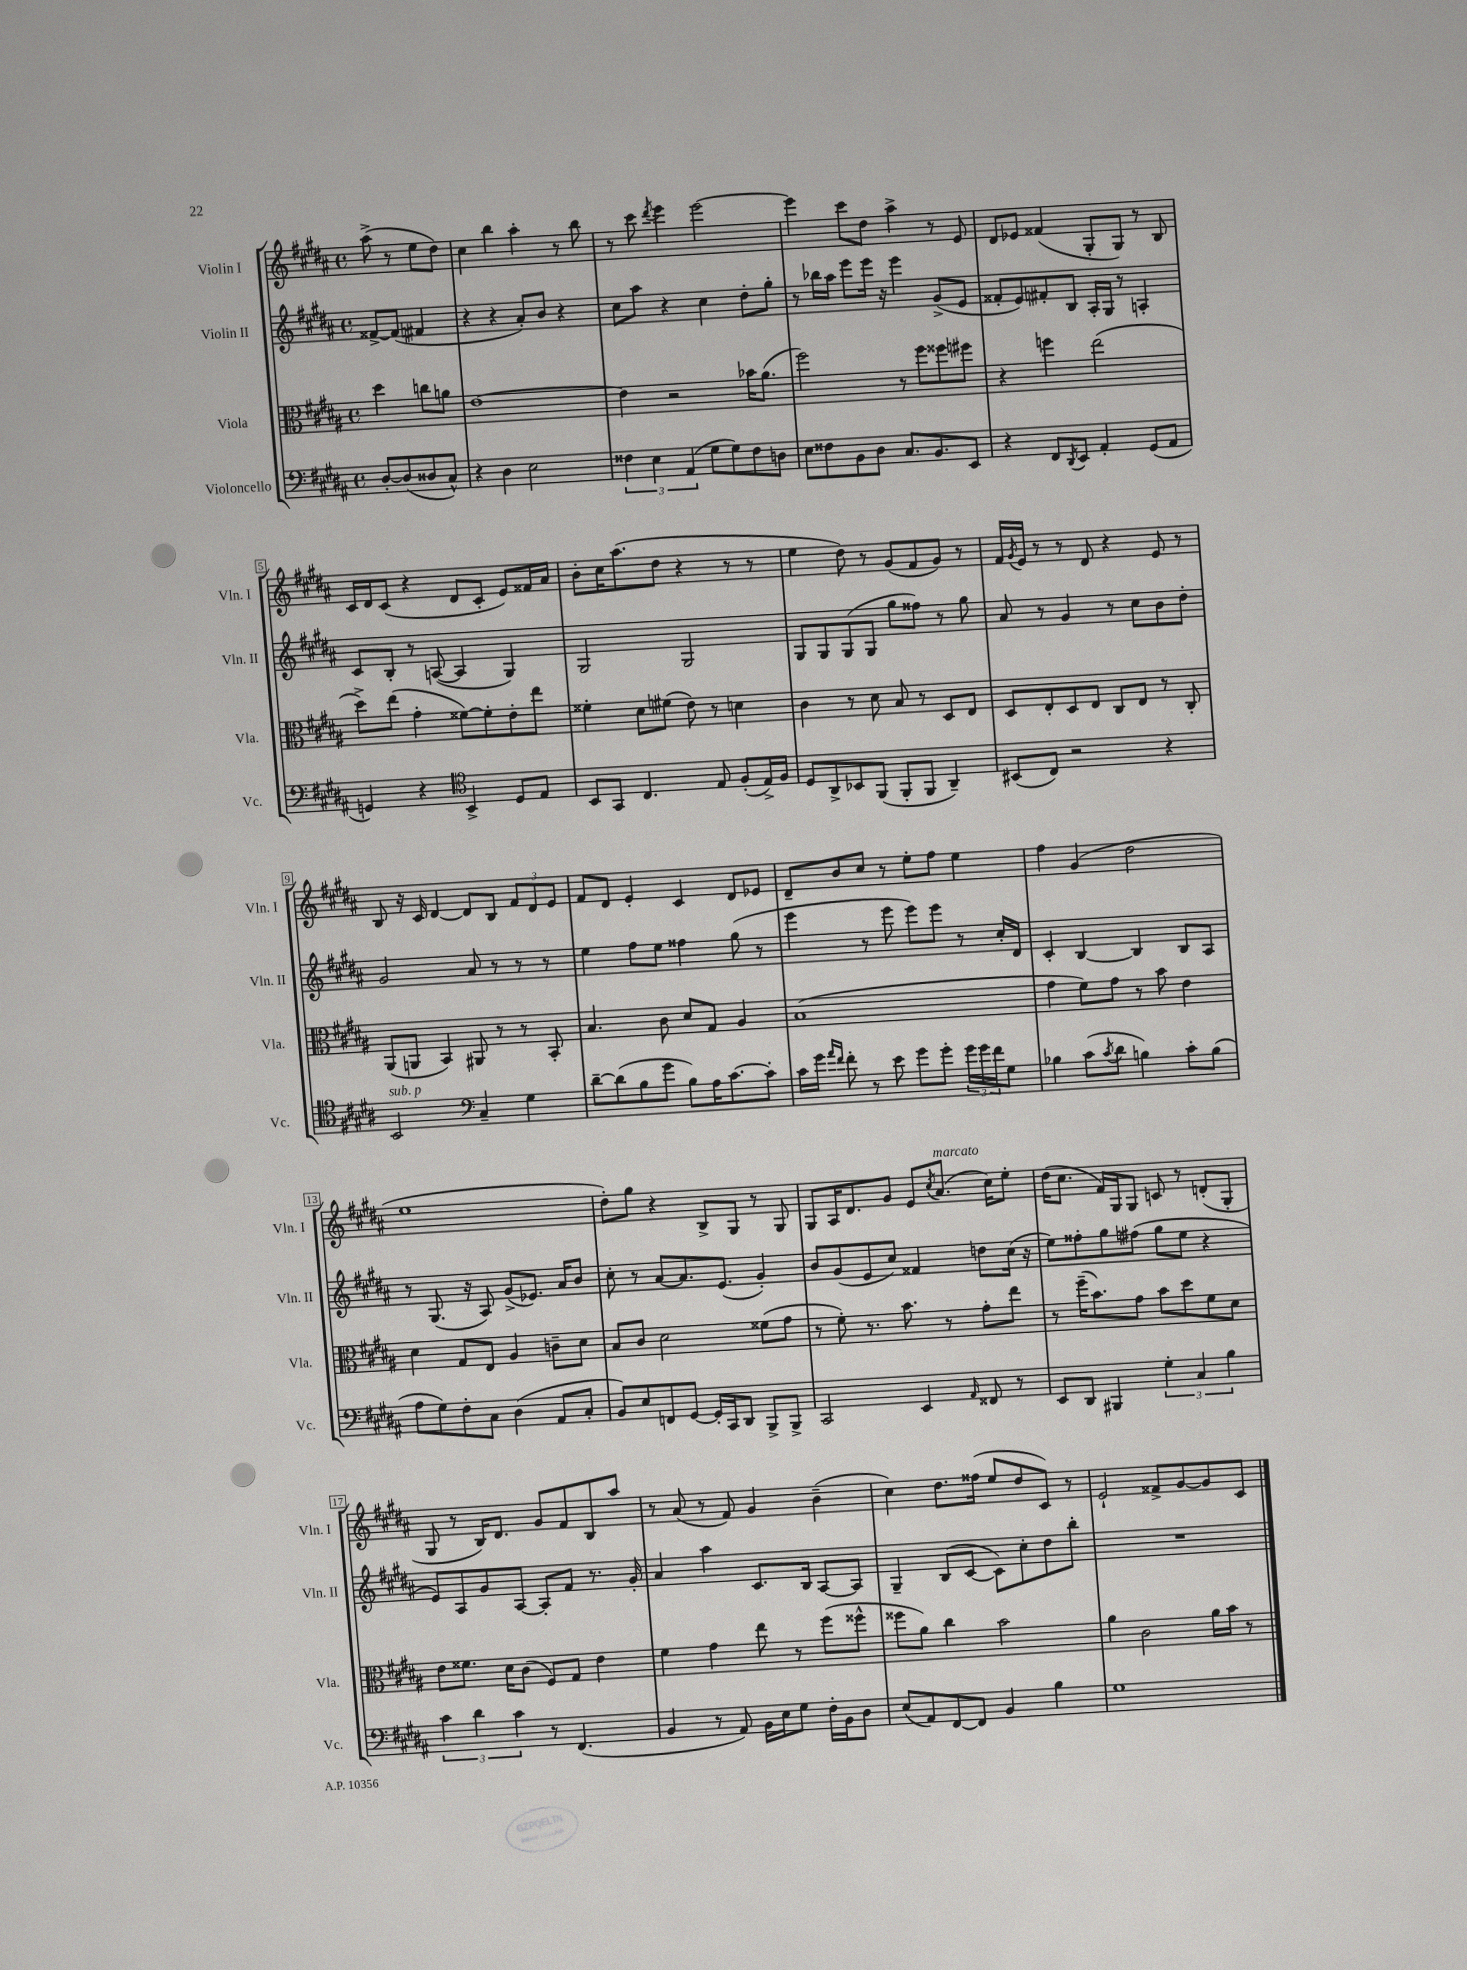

**kern	**kern	**kern	**kern
*part4	*part3	*part2	*part1
*staff4	*staff3	*staff2	*staff1
*I"Violoncello	*I"Viola	*I"Violin II	*I"Violin I
*I'Vc.	*I'Vla.	*I'Vln. II	*I'Vln. I
*clefF4	*clefC3	*clefG2	*clefG2
*k[f#c#g#d#a#]	*k[f#c#g#d#a#]	*k[f#c#g#d#a#]	*k[f#c#g#d#a#]
*M4/4	*M4/4	*M4/4	*M4/4
*met(c)	*met(c)	*met(c)	*met(c)
=	=	=	=
[8D#'/L	4dd#\	[8f##X^/L	(8aa#^\
(8D#/]	.	(8f##/J]	8r
8D##X/	8ccn\L	4f#X/	8ee\L
8C#^^/J)	8an\J	.	8dd#\J)
=1	=1	=1	=1
4r	[1e	4r	4cc#\
4D#\	.	4r	4bb\
2E\	.	8a#'/L)	4aa#'\
.	.	8b/J	.
.	.	4r	8r
.	.	.	8bb\
=2	=2	=2	=2
6F##X\	4e\]	8cc#\L	8r
.	.	8aa#\J	8ccc#\
6E\	.	.	.
.	.	.	8qddd#/
.	2r	4r	4eee\
(6AA#/	.	.	.
8G#\L	.	4cc#\	[2eee\
8G#\)	.	.	.
8F##\	16b-X\KL	8dd#'\L	.
.	(8.a#\J	.	.
8Dn\J	.	8gg#'\J	.
=3	=3	=3	=3
8E\L	2ff#\)	8r	4eee\]
8F##X\	.	16bb-X\LL	.
.	.	16aa#\JJ	.
8BB\	.	8eee\L	8ccc#\L
8D#\J	.	16eee\Jk	8dd#\J
.	.	16r	.
8.C#/L	8r	4eee\	4aa#^\
.	8ff#\L	.	.
8.BB/	.	.	.
.	8ff##X\	(8g#^/L	8r
8EE/J	8ff#X\J	8e/J	8e/
=4	=4	=4	=4
4r	4r	8f##X'/L	8d#/L
.	.	8e/)	8e-X/J
8FF#/L	4ffn\	8f#X'/	(4f##X/
8qDD#/	.	.	.
8EE/J	.	8B/J	.
4AA#'/	(2ee\	16A#'/LL	8G#'/L
.	.	16G#/JJ	.
.	.	8r	8G#/J)
(8GG#/L	.	4An'/	8r
8AA#/J	.	.	8B/
!!LO:LB:g=z
=5	=5	=5	=5
4GGn/)	8dd#^\L)	8c#/L	16c#/LL
.	.	.	16d#/J
.	(8ee\J	8B'/J	(8c#/J
4r	4g#'\	8r	4r
.	.	([8An/	.
*clefC4	*	*	*
4BB^/	[8f##X\L)	4A/]	8d#/L
.	8f##'\]	.	8c#'/J
8D#/L	8e'\	4G#/)	8e/L)
8E/J	8ee\J	.	16f##X/L
.	.	.	16a#/JJ
=6	=6	=6	=6
8BB/L	4f##X'\	2G#/	8b'\L
8GG#/J	.	.	16cc#\K
.	.	.	(8.aa#\
4.C#/	8d#\L	.	.
.	(8f#X\J	.	8dd#\J
.	8e\)	2G#/	4r
8E/	8r	.	.
(8F#'/L	4dn\	.	8r
16E^/L)	.	.	8r
16F#/JJ	.	.	.
=7	=7	=7	=7
8D#/L	4c#\	8G#/L	4ee\
8AA#^/	.	8G#/	.
8BB-X/	8r	(8G#/	8dd#\)
(8FF#/J	8d#\	8G#/J	8r
8FF#'/L	8B/	8gg#\L	(8g#/L
8FF#/J	8r	8ff##X\J)	8f#/
4AA#~/)	8D#/L	8r	8g#/J)
.	8E/J	8gg#\	8r
=8	=8	=8	=8
(8BB#X/L	8D#/L	8a#/	16f#/LL
.	.	.	8qg#/
.	.	.	16e/JJ
8C#/J)	8E'/	8r	8r
2r	8D#/	4g#/	8r
.	8E/J	.	8d#/
.	8C#/L	8r	4r
.	8E/J	8cc#\L	.
4r	8r	8b\	8e/
.	8C#'/	8dd#'\J	8r
!!LO:LB:g=z
=9	=9	=9	=9
!LO:TX:a:i:t=sub. p	!	!	!
2BB/	(8AA#/L	2g#/	8B/
.	8AAn/J	.	16r
.	.	.	16c#/
.	4BB/)	.	[4d#/
*clefF4	*	*	*
4C#~/	8AA#X/	8a#/	8d#/L]
.	8r	8r	8B/J
4G#\	8r	8r	12f#/L
.	.	.	12d#/
.	8BB'/	8r	.
.	.	.	12e/J
=10	=10	=10	=10
[8d#~\L	4.B/	4ee\	8f#/L
(8d#\]	.	.	8d#/J
8B\	.	8ff#\L	4e'/
8g#\J	8c#\	8ee\J	.
8B\L)	8d#/L	4ff##X\	4c#/
16A#\K	8G#/J	.	.
[8.c#\	.	.	.
.	4A#/	(8gg#\	8d#/L
8c#'\J]	.	8r	8e-X/J
=11	=11	=11	=11
16c#\LL	(1B	4eee\	8d#~/L
16g#\JJ	.	.	.
16qqa#/LL	.	.	.
16qqf#/JJ	.	.	.
8f#'\	.	.	8b/
8r	.	8r	8cc#/J
8e\	.	8eee\	8r
8g#\L	.	8eee\L)	8ee'\L
8g#'\J	.	8eee\J	8ff#\J
24g#\LL	.	8r	4ee\
24g#\	.	.	.
24f#\J	.	.	.
8G#\J	.	16cc#'/LL	.
.	.	16d#/JJ	.
=12	=12	=12	=12
4B-X\	4g#\	4c#'/	4ff#\
(8c#\L	8f#\L)	[4B/	(4g#/
8qc#/	.	.	.
8d#\J	8g#\J	.	.
4Bn\)	8r	4B/]	2dd#\
.	8b\	.	.
8c#'\L	4e\	8B/L	.
(8B\J	.	8A#/J	.
!!LO:LB:g=z
=13	=13	=13	=13
8A#\L	4d#\	8r	1ee
8G#\)	.	(8.G#/	.
8F#'\	8G#/L	.	.
.	.	16r	.
8C#\J	8E/J	8A#/)	.
(4D#\	4A#/	(8g#^/L	.
.	.	8.e-X/J)	.
8AA#/L	8cn~\L	.	.
.	.	16a#/KL	.
8C#'/J	8d#\J	8b/J	.
=14	=14	=14	=14
8BB/L)	8B/L	8cc#'\	8dd#'\L)
8E/	8c#/J	8r	8gg#\J
8FFn/	2d#\	[8a#/L	4r
[8GG#/J	.	8.a#/]	.
16GG#'/LL]	.	.	8B^/L
16CC#/J	.	(8.e/J	.
8DD#/J	.	.	8G#/J
8BBB^/L	(8f##X\L	4g#'/)	8r
8BBB^/J	8g#\J	.	8G#/
=15	=15	=15	=15
2CC#/	8r	8b/L	8G#/L
.	8f#'\)	(8g#/	16A#/K
.	.	.	8.d#/
.	8.r	8e/	.
.	.	8cc#/J)	8g#/J
.	8.b\	.	.
4EE/	.	4f##X/	8e/L
.	.	.	8qcc#/
!	!	!	!LO:TX:a:i:t=marcato
.	8r	.	(8.a#/J
16qqAA#/	.	.	.
8FF##X/	8g#'\L	8ddn\L	.
.	.	.	16cc#\KL)
8r	8ee\J	(16cc#\Jk	8ee'\J
.	.	16r	.
=16	=16	=16	=16
8EE/L	8r	8ee\L)	(16dd#\KL
.	.	.	8.cc#\J
8DD#/J	(16ff#~\KL	8ff##X'\	.
.	8.b\)	.	.
4BBB#X/	.	8gg#\	16f#/LL)
.	.	.	16G#/J
.	8g#\J	(8ff#X\J	8G#/J
6G#'\	8b\L	8gg#\L	8cn/
.	8dd#\	8ee\J	8r
6C#/	.	.	.
.	8f#\	4r	(8dn'/L
6B\	.	.	.
.	8d#\J	.	8G#'/J
!!LO:LB:g=z
=17	=17	=17	=17
6c#\	8e\L	8e/L)	8G#/
.	8.f##X\J	8A#/	8r
6d#\	.	.	.
.	.	8g#/	16B/KL)
.	16d#\KL	.	8.d#/J
6c#\	.	.	.
.	(8c#\J	[8A#/J	.
8r	8F#/L)	8A#'/L]	8g#/L
(4.FF#/	8G#/J	8f#/J	8f#/
.	4e\	8.r	8B/
.	.	.	8aa#/J
.	.	16g#'/	.
=18	=18	=18	=18
4BB/	4f#\	4a#/	8r
.	.	.	(8a#/
8r	4g#\	4aa#\	8r
8AA#/)	.	.	8f#/)
16BB\LL	8ee\	8.c#/L	4g#/
16E\J	.	.	.
8G#\J	8r	.	.
.	.	16B/Jk	.
16F#'\LL	(8ff#\L	[8A#/L	(4b~\
16BB\J	.	.	.
8D#\J	8ff##X^^\J	8A#/J]	.
=19	=19	=19	=19
(8E/L	8ff##X\L	4G#~/	4cc#\)
8AA#/)	8a#\J)	.	.
[8FF#/	4cc#\	(8B/L	8.dd#\L
8FF#/J]	.	[8c#/J	.
.	.	.	(16ff##X\Jk
4BB/	2b\	8c#\L])	8ee/L
.	.	8cc#'\	8dd#/
4B\	.	8dd#\	8c#/J)
.	.	8bb'\J	8r
=20	=20	=20	=20
1G#	4a#\	1r	2e`/
.	2c#\	.	.
.	.	.	8f##X^/L
.	.	.	[8g#/
.	16a#\LL	.	8g#/]
.	16b\JJ	.	.
.	8r	.	8c#/J
==	==	==	==
*-	*-	*-	*-
